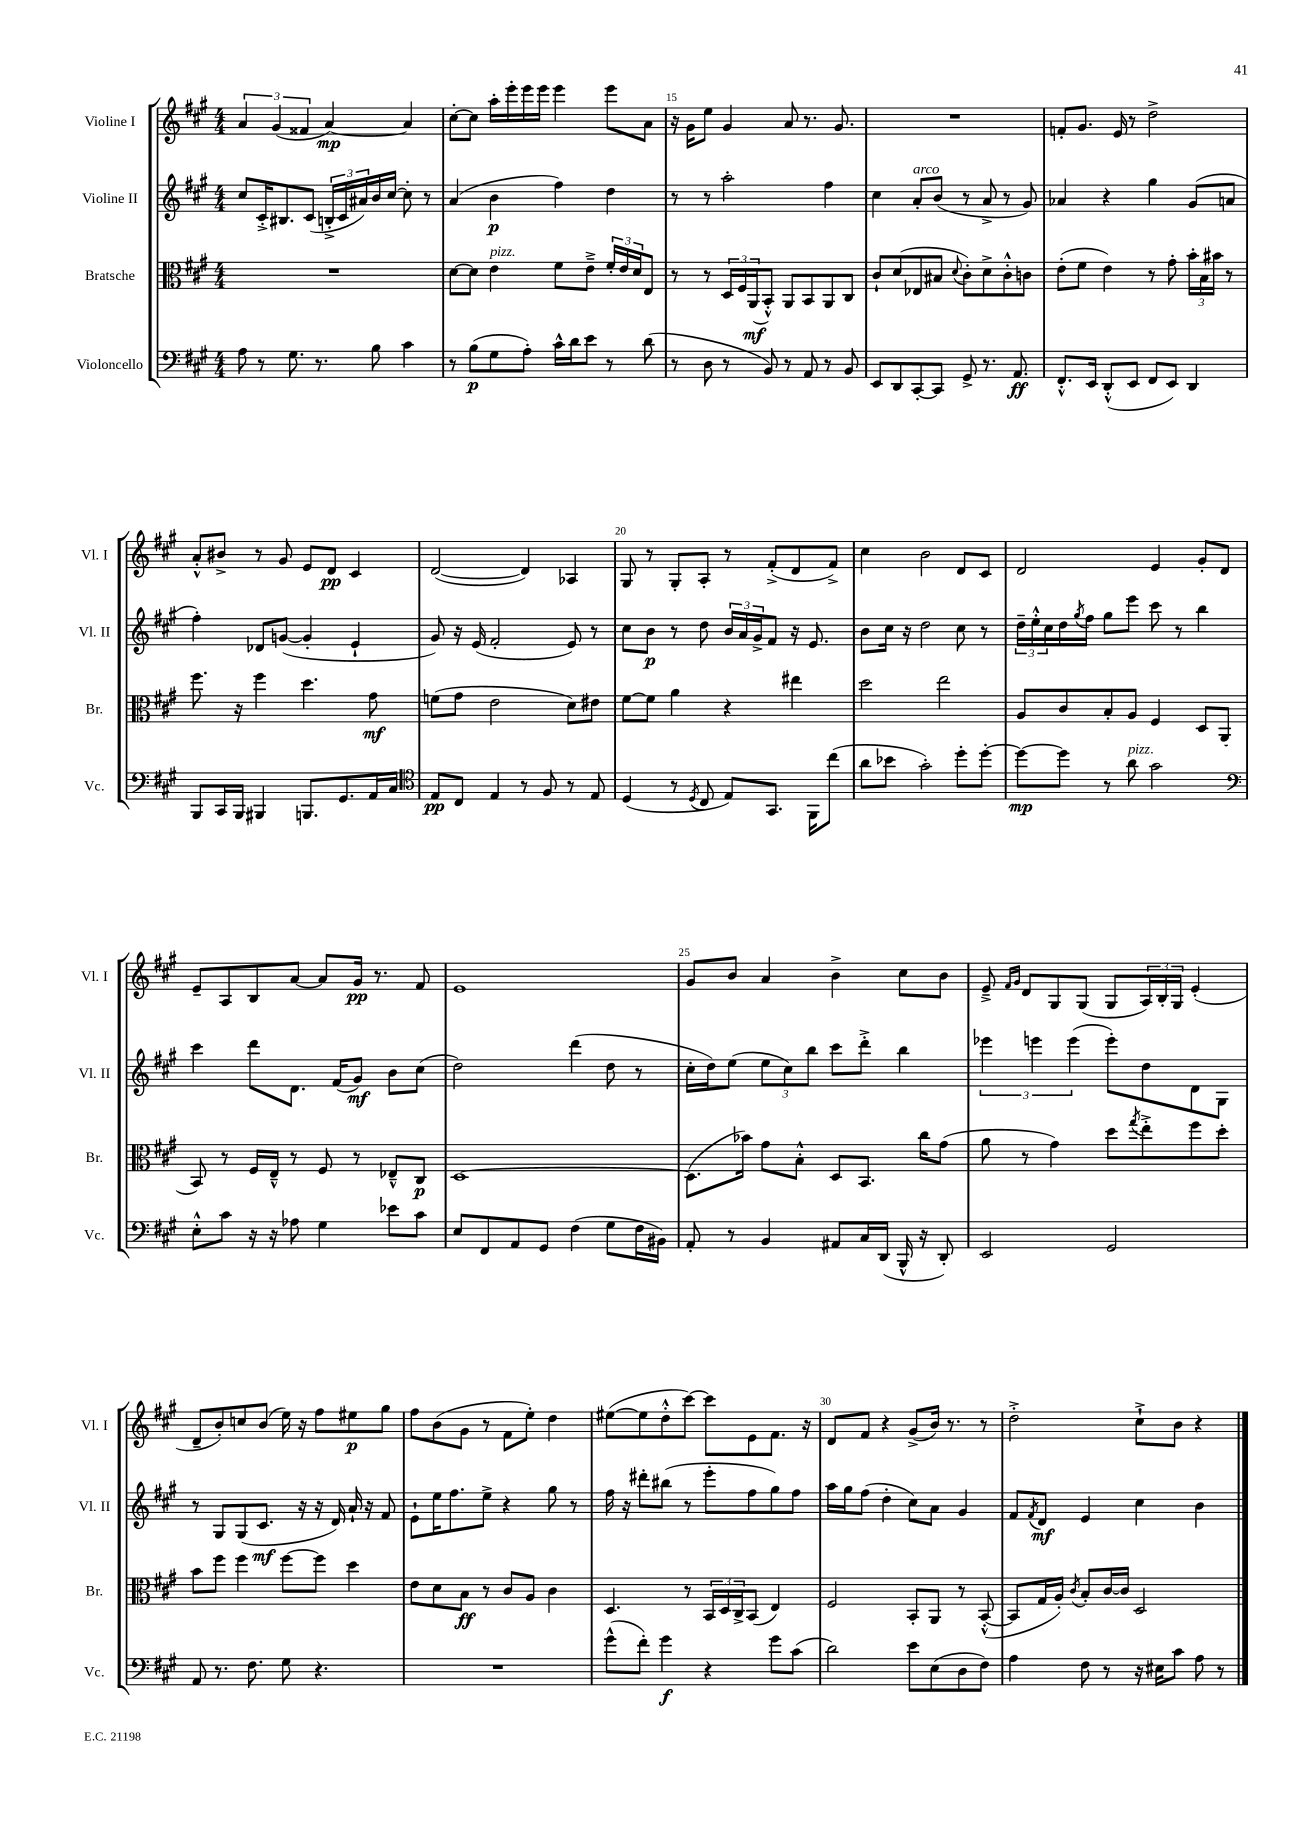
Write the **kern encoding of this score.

**kern	**kern	**kern	**kern
*staff4	*staff3	*staff2	*staff1
*clefF4	*clefC3	*clefG2	*clefG2
*k[f#c#g#]	*k[f#c#g#]	*k[f#c#g#]	*k[f#c#g#]
*M4/4	*M4/4	*M4/4	*M4/4
8A	1r	8cc#	6a
8r	.	16c#'^	.
.	.	.	(6g#
.	.	8.B#	.
8.G#	.	.	.
.	.	.	6f##
.	.	(8c#	.
8.r	.	.	.
.	.	24B'^	[4a)
.	.	24c#	.
.	.	24a#)	.
8B	.	16b	.
.	.	[16cc#	.
4c#	.	8cc#']	4a]
.	.	8r	.
=	=	=	=
8r	[8d	(4a	[8cc#'
(8B	8d]	.	8cc#]
8G#	4e	4b	16aa'
.	.	.	16eee'
8A')	.	.	16eee
.	.	.	16eee
16c#^^	8f#	4ff#)	4eee
16d	.	.	.
8e	8e~^	.	.
8r	24f#'	4dd	8eee
.	24e	.	.
.	24d	.	.
(8d	8E	.	8a
=	=	=	=
8r	8r	8r	16r
.	.	.	16g#
8D	8r	8r	8ee
8r	24D	2aa'	4g#
.	24F#	.	.
.	(24AA	.	.
8BB)	8BB'^^)	.	.
8r	8AA	.	8a
8AA	8BB	.	8.r
8r	8AA	4ff#	.
.	.	.	8.g#
8BB	8C#	.	.
=	=	=	=
8EE	8c#`	4cc#	1r
8DD	(8d	.	.
[8CC#'	8E-	8a'	.
8CC#]	8B#	(8b	.
.	8qqd	.	.
8GG#^	8c#')	8r	.
8.r	8d^	8a^	.
.	8c#'^^	8r	.
8.AA	.	.	.
.	8c	8g#)	.
=	=	=	=
8.FF#'^^	(8e'	4a-	8f'
.	8f#	.	8.g#
16EE	.	.	.
(8DD'^^	4e)	4r	.
.	.	.	16e
8EE	.	.	8r
8FF#	8r	4gg#	2dd^
8EE)	8g#'	.	.
4DD	24b'	(8g#	.
.	24B	.	.
.	24b#	.	.
.	8r	8a	.
=	=	=	=
8BBB	8.ff#	4ff#')	8a'^^
16CC#	.	.	8b#^
16BBB	16r	.	.
4BBB#	4ff#	8d-	8r
.	.	([8g	8g#
8.BBB	4.dd	4g']	8e
.	.	.	8d
8.GG#	.	.	.
.	.	4e`	4c#
16AA	8g#	.	.
16C#	.	.	.
=	=	=	=
*clefC4	*	*	*
8E	(8f	8g#)	([2d
8C#	8g#	16r	.
.	.	(16e	.
4E	2e	2f#'	.
8r	.	.	4d])
8F#	.	.	.
8r	8d)	8e)	4A-
8E	8e#	8r	.
=	=	=	=
(4D	[8f#	8cc#	8G#
.	8f#]	8b	8r
8r	4a	8r	8G#'
8qD	.	.	.
8C#	.	8dd	8A'
8E)	4r	24b	8r
.	.	24a	.
.	.	24g#^	.
8.GG#	.	8f#	(8f#'^
.	4ee#	16r	8d
16FF#	.	8.e	.
(8cc#	.	.	8f#^)
=	=	=	=
8a	2dd	8b	4cc#
8b-	.	16cc#	.
.	.	16r	.
2g#')	.	2dd	2b
.	2ee	.	.
8dd'	.	8cc#	8d
[8dd'	.	8r	8c#
=	=	=	=
8dd_	8A	24dd~	2d
.	.	24ee'^^	.
.	.	24cc#	.
8dd]	8c#	16dd	.
.	.	8qgg#	.
.	.	16ff#	.
8r	8B'	8gg#	.
8a	8A	8eee	.
2g#	4F#	8ccc#	4e
.	.	8r	.
.	8D	4bb	8g#'
.	(8AA	.	8d
=	=	=	=
*clefF4	*	*	*
8E'^^	8BB)	4ccc#	8e~
8c#	8r	.	8A
16r	16F#	8ddd	8B
16r	16E~^^	.	.
8A-	8r	8.d	[8a
4G#	8F#	.	8a]
.	.	(16f#	.
.	8r	8g#)	16g#
.	.	.	8.r
8e-	8E-~^^	8b	.
8c#	8C#	(8cc#	8f#
=	=	=	=
8E	[1D	2dd)	1e
8FF#	.	.	.
8AA	.	.	.
8GG#	.	.	.
(4F#	.	(4ddd	.
8G#	.	8dd	.
16F#	.	8r	.
16BB#)	.	.	.
=	=	=	=
8AA'	(8.D]	16cc#'	8g#
.	.	16dd)	.
8r	.	(8ee	8b
.	16b-)	.	.
4BB	8g#	12ee	4a
.	.	12cc#)	.
.	8B'^^	.	.
.	.	12bb	.
8AA#	8D	8ccc#	4b^
16C#	8.BB	8ddd'^	.
(16DD	.	.	.
16BBB^^	.	4bb	8cc#
16r	16cc#	.	.
8DD')	(8g#	.	8b
=	=	=	=
2EE	8a	6eee-	8e~^
.	.	.	16qqf#
.	.	.	16qqg#
.	8r	.	8d
.	.	6eee	.
.	4g#)	.	8G#
.	.	(6eee	.
.	.	.	(8G#
2GG#	8dd	8eee')	8G#
.	8qgg#	.	.
.	8ee'^	8dd	24A)
.	.	.	24B'
.	.	.	24G#
.	8ff#	8d	(4e'
.	8dd'	8G#	.
=	=	=	=
8AA	8b	8r	8d~
8.r	8ff#	8G#	8b')
.	4ff#	(8G#	8cc
8.F#	.	.	.
.	.	8.c#	(8b
8G#	[8ff#	.	16ee)
.	.	16r	16r
4.r	8ff#]	16r	8ff#
.	.	16d)	.
.	4dd	16a`	8ee#
.	.	16r	.
.	.	8f#	8gg#
=	=	=	=
1r	8e	8e`	8ff#
.	8d	16ee	(8b
.	.	8.ff#	.
.	8B	.	8g#
.	8r	8ee^	8r
.	8c#	4r	8f#
.	8A	.	8ee')
.	4c#	8gg#	4dd
.	.	8r	.
=	=	=	=
(8g#^^	4.D	16ff#	([8ee#
.	.	16r	.
8f#')	.	8ddd#'	8ee#]
4g#	.	(8bb#	8dd'^^
.	8r	8r	[8ccc#)
4r	24BB	8eee'	8ccc#]
.	24D	.	.
.	24C#^	.	.
.	(8BB	8ff#	8e
8g#	4E)	8gg#)	8.f#
(8c#	.	8ff#	.
.	.	.	16r
=	=	=	=
2d)	2F#	16aa	8d
.	.	16gg#	.
.	.	(8ff#	8f#
.	.	4dd'	4r
8e	8BB'	8cc#)	(8g#^
(8E	8AA	8a	16b)
.	.	.	8.r
8D	8r	4g#	.
8F#)	([8BB'^^	.	8r
=	=	=	=
4A	8BB]	8f#	2dd'^
.	.	8qf#	.
.	16G#	8d	.
.	16A')	.	.
.	8qc#	.	.
8F#	8B'	4e	.
8r	[16c#	.	.
.	16c#]	.	.
16r	2D	4cc#	8cc#`^
16E#	.	.	.
8c#	.	.	8b
8A	.	4b	4r
8r	.	.	.
==	==	==	==
*-	*-	*-	*-
